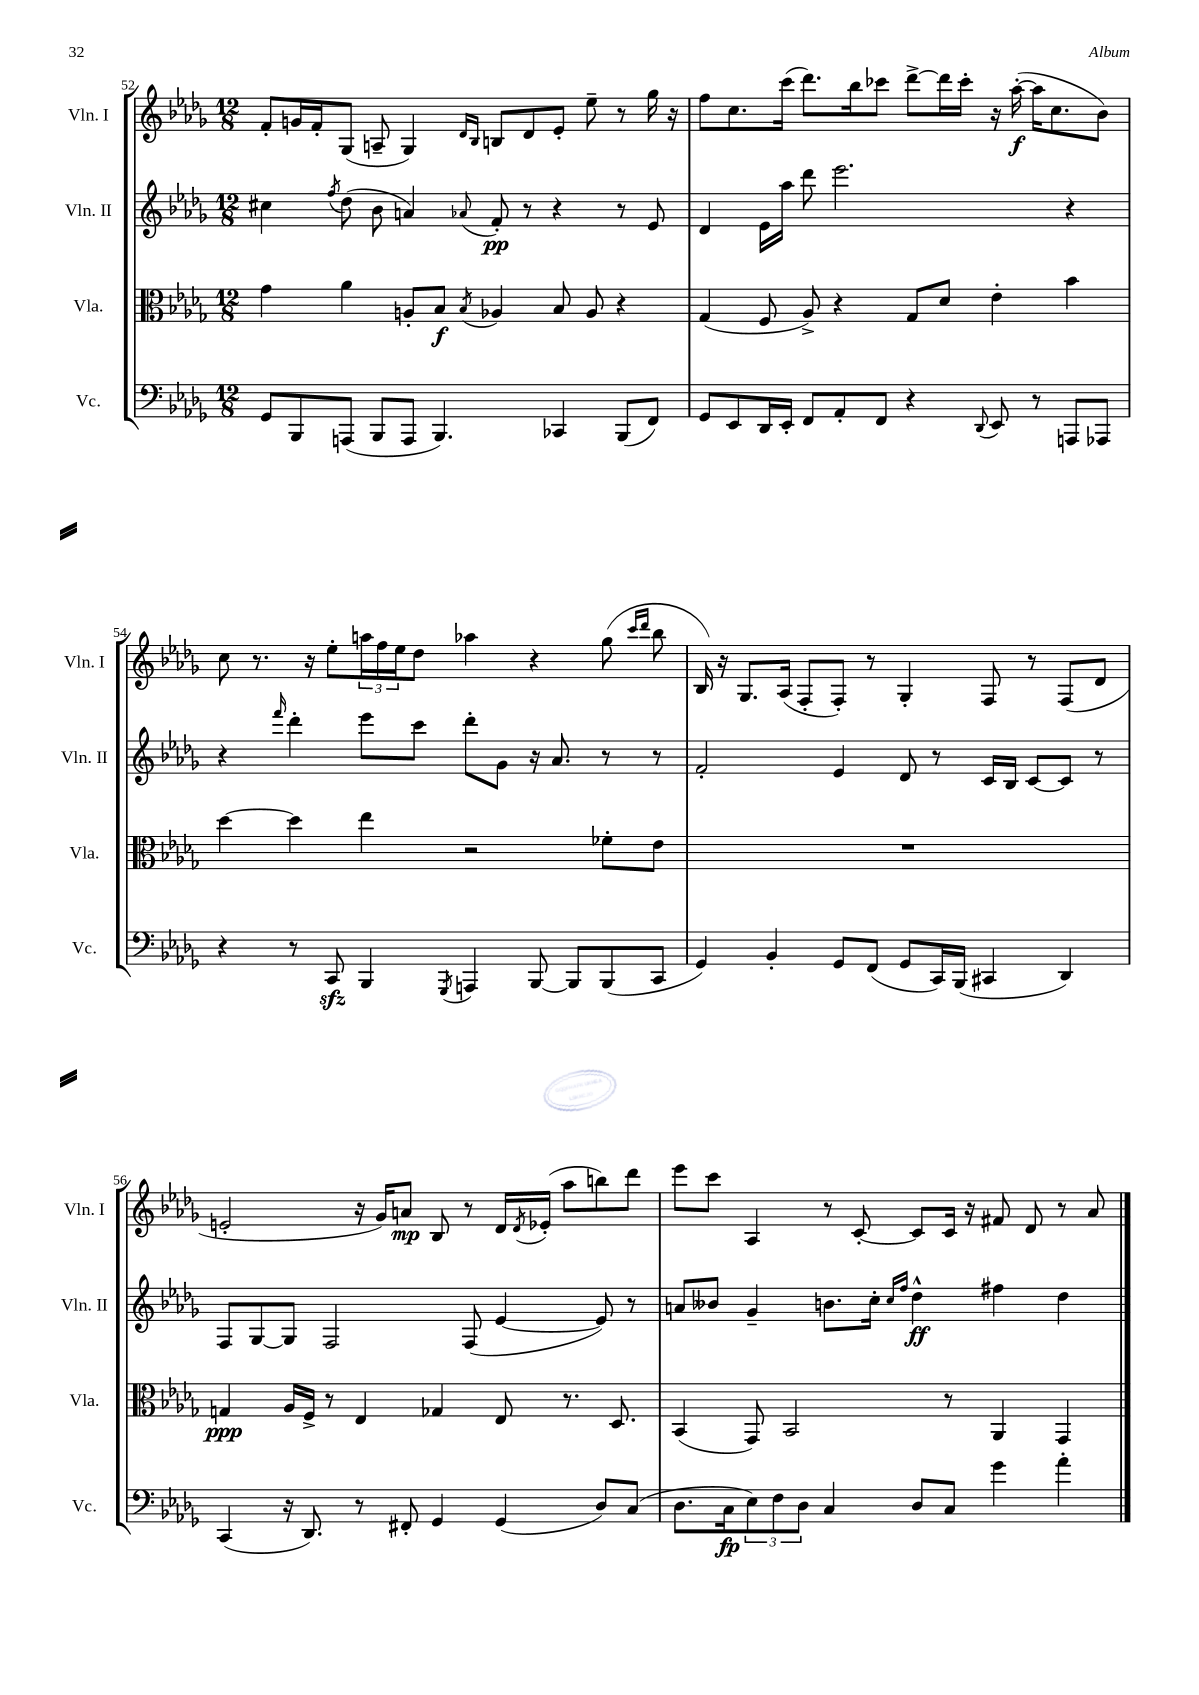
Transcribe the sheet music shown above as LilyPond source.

<<
\new StaffGroup <<
\new Staff = "s0" \with { instrumentName = "Vln. I" shortInstrumentName = "Vln. I" } {
    \clef treble \key des \major \numericTimeSignature \time 12/8
    f'8-. g'16 f'16-. ges8( a8-- ges4) \grace { des'16 bes16 } b8 des'8 ees'8-. ees''8-- r8 ges''16 r16 |
    f''8 c''8. c'''16( des'''8.) bes''16 ces'''8 des'''8~-> des'''16 ces'''16-. r16 aes''16~-.\f( aes''16 c''8. bes'8) |
    c''8 r8. r16 ees''8-. \tuplet 3/2 { a''16 f''16 ees''16 } des''8 aes''4 r4 ges''8( \grace { c'''16 des'''16 } bes''8 |
    bes16) r16 ges8. aes16( f8-. f8-.) r8 ges4-. f8 r8 f8( des'8 |
    e'2-. r16 ges'16) a'8\mp bes8 r8 des'16 \acciaccatura { des'8 } ees'16-.( aes''8 b''8) des'''8 |
    ees'''8 c'''8 aes4 r8 c'8~-. c'8 c'16 r16 fis'8 des'8 r8 aes'8 \bar "|." |
}
\new Staff = "s1" \with { instrumentName = "Vln. II" shortInstrumentName = "Vln. II" } {
    \clef treble \key des \major \numericTimeSignature \time 12/8
    cis''4 \acciaccatura { f''8 } des''8( bes'8 a'4) \appoggiatura { aes'8 } f'8-.\pp r8 r4 r8 ees'8 |
    des'4 ees'16 aes''16 des'''8 ees'''2. r4 |
    r4 \grace { f'''16 } des'''4-. ees'''8 c'''8 des'''8-. ges'8 r16 aes'8. r8 r8 |
    f'2-. ees'4 des'8 r8 c'16 bes16 c'8~ c'8 r8 |
    f8 ges8~ ges8 f2 f8( ees'4~ ees'8) r8 |
    a'8 beses'8 ges'4-- b'8. c''16-. \grace { c''16 f''16 } des''4-^\ff fis''4 des''4 \bar "|." |
}
\new Staff = "s2" \with { instrumentName = "Vla." shortInstrumentName = "Vla." } {
    \clef alto \key des \major \numericTimeSignature \time 12/8
    ges'4 aes'4 a8-. bes8\f \acciaccatura { bes8 } aes4 bes8 aes8 r4 |
    ges4( f8 aes8->) r4 ges8 des'8 ees'4-. bes'4 |
    des''4~ des''4 ees''4 r2 fes'8-. ees'8 |
    R1. |
    g4\ppp aes16 f16-> r8 ees4 ges4 ees8 r8. des8. |
    bes,4( ges,8) bes,2 r8 aes,4 ges,4 \bar "|." |
}
\new Staff = "s3" \with { instrumentName = "Vc." shortInstrumentName = "Vc." } {
    \clef bass \key des \major \numericTimeSignature \time 12/8
    ges,8 bes,,8 a,,8( bes,,8 a,,8 bes,,4.) ces,4 bes,,8( f,8) |
    ges,8 ees,8 des,16 ees,16-. f,8 aes,8-. f,8 r4 \appoggiatura { des,8 } ees,8 r8 a,,8 aes,,8 |
    r4 r8 c,8\sfz bes,,4 \acciaccatura { ges,,8 } a,,4 bes,,8~ bes,,8 bes,,8( c,8 |
    ges,4) bes,4-. ges,8 f,8( ges,8 c,16) bes,,16( cis,4 des,4) |
    c,4( r16 des,8.) r8 fis,8-. ges,4 ges,4( des8) c8( |
    des8. c16\fp \tuplet 3/2 { ees8) f8 des8 } c4 des8 c8 ges'4 aes'4-. \bar "|." |
}
>>
>>
\layout { \context { \Score currentBarNumber = #52 } }
